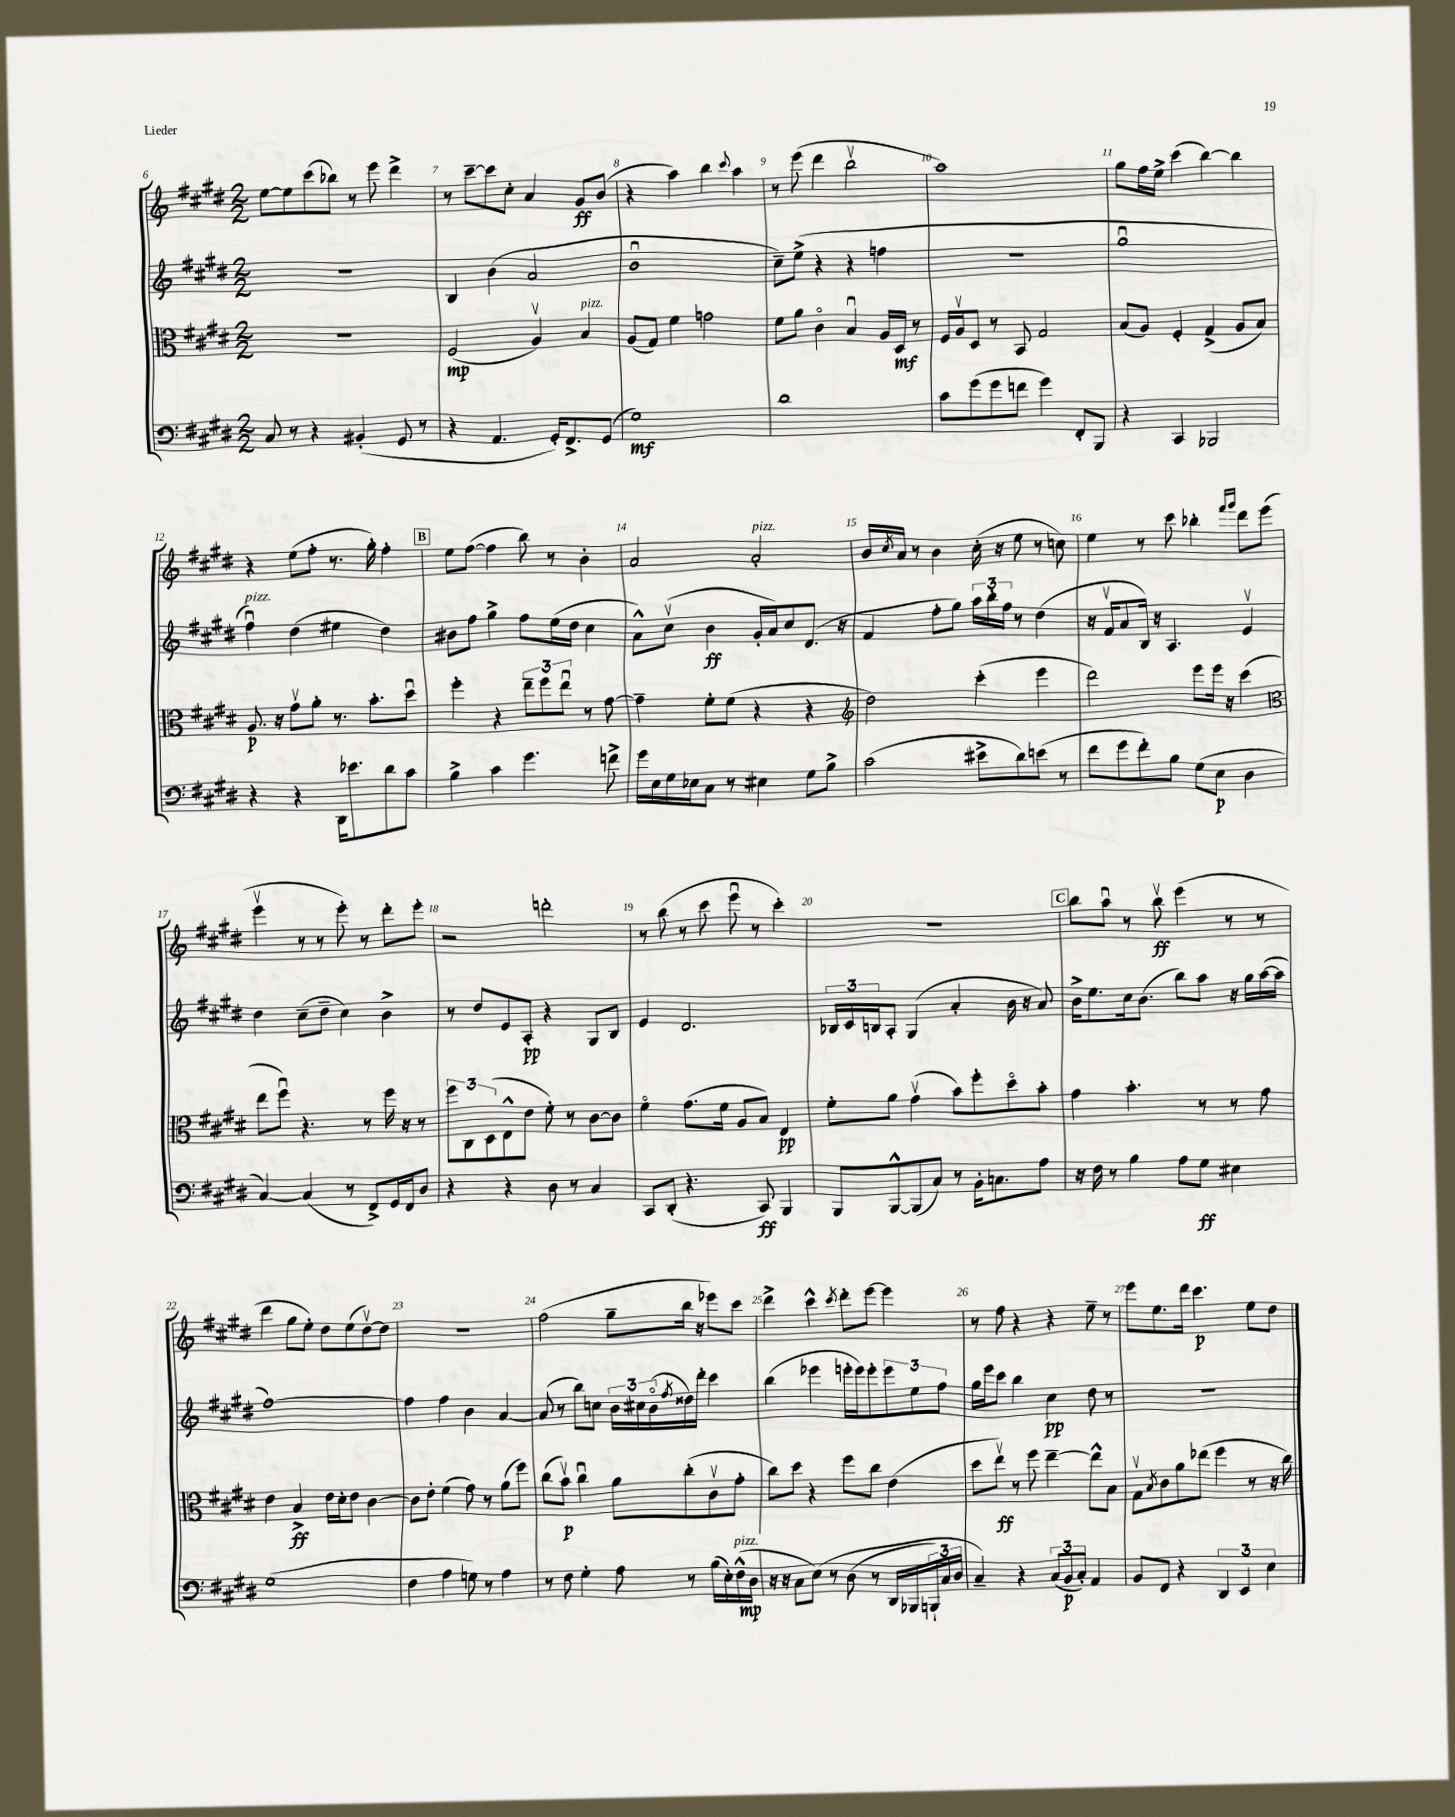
<<
\new StaffGroup <<
\new Staff = "s0" {
    \clef treble \key e \major \numericTimeSignature \time 2/2
    e''8~ e''8 cis'''8( bes''8) r8 e'''8 dis'''4-> |
    r8 cis'''8~-- cis'''8 cis''8-. a'4 gis'8\ff b'8( |
    r4 a''4) b''4 \appoggiatura { cis'''8 } a''4 |
    r8 e'''8( dis'''4 b''2\upbow |
    a''1) |
    gis''8 fis''16 e''16-> cis'''4( b''4~) b''4 |
    r4 e''8( fis''8-. r8. gis''16-.) fis''4-. |
    \mark \markup { \box "B" } e''8 fis''8~( fis''4 b''8) r8 b'4-. |
    a'2 a'2-.^\markup { \italic "pizz." } |
    b'16 \acciaccatura { cis''8 } a'16 r8 b'4 cis''16-.( r16 e''8 r8 c''8) |
    e''4 r8 cis'''8 bes''4-. \grace { fis'''16 gis'''16 } dis'''8 e'''8( |
    e'''4\upbow r8 r8 e'''8-.) r8 dis'''8-. e'''8-. |
    r2 d'''2-. |
    r8 b''8( r8 cis'''8 e'''8\downbow r8 cis'''4-.) |
    R1 |
    \mark \markup { \box "C" } b''8 a''8\downbow r8 b''8\upbow\ff e'''4( r8 r8 |
    dis'''4 gis''8 e''8-.) dis''8 e''8( dis''8~\upbow) dis''8 |
    R1 |
    fis''2( gis''8-- b''16 r16 ees'''8) cis'''8 |
    dis'''4-> cis'''4-^ \acciaccatura { cis'''8 } dis'''8-. e'''8~ e'''4 |
    r8 fis''8 r4 r4 e''8-- r8 |
    e'''8 e''8. dis'''16 cis'''4.\p e''8 dis''8 \bar "|." |
}
\new Staff = "s1" {
    \clef treble \key e \major \numericTimeSignature \time 2/2
    R1 |
    b4 b'4( a'2 |
    b'1\downbow |
    cis''8--) e''8->( r4 r4 f''4 |
    R1 |
    gis''1\downbow |
    fis''4\downbow^\markup { \italic "pizz." }) dis''4( eis''4 dis''4) |
    \mark \markup { \box "B" } bis'8 fis''8 gis''4-> fis''8 e''16( dis''16 cis''4 |
    a'8-^) cis''8\upbow( b'4\ff gis'16-. a'16) cis''8 dis'8.( r16 |
    fis'4 fis''8-. gis''8) \tuplet 3/2 { a''16 b''16-. fis''16 } r8 dis''4( |
    r16 fis'16\upbow a'8 b16) r16 a4. e'4\upbow |
    dis''4 cis''8--( dis''8-- cis''4) b'4-> |
    r8 dis''8 e'8 a8-.\pp r4 gis8 b8 |
    e'4 dis'2. |
    \tuplet 3/2 { bes16 cis'16 b16 } a8-. gis4( a'4-. b'16 r16 a'8) |
    \mark \markup { \box "C" } b'16-> e''8. cis''16 b'8.( b''8) a''8 r16 gis''16 a''16~( a''16 |
    fis''1~) |
    fis''4 fis''4 b'4 a'4~ |
    a'8( r8 b''8) c''8 \tuplet 3/2 { b'16 cis''16 b'16\flageolet( } \acciaccatura { fis''8 } disis''16) dis'''16-. cis'''4 |
    b''4( ees'''4 e'''16-. e'''16) e'''8-. \tuplet 3/2 { e'''8 e''8 fis''8 } |
    gis''16 e'''16 cis'''8 b''4 cis''4\pp dis''8 r8 |
    R1 \bar "|." |
}
\new Staff = "s2" {
    \clef alto \key e \major \numericTimeSignature \time 2/2
    r1 |
    fis2\mp( a4\upbow) b4^\markup { \italic "pizz." } |
    a8( gis8) fis'4 g'2 |
    fis'8 a'8 cis'4\flageolet b4\downbow a16 dis16\mf r8 |
    fis16 a16\upbow dis8 r8 b,8 gis2 |
    b8( a8) fis4-. gis4->( a8 b8) |
    a8.\p r16 gis'8\upbow a'8-. r8. b'8.-. dis''8\downbow |
    \mark \markup { \box "B" } fis''4-. r4 \tuplet 3/2 { e''8-- fis''8 e''8\downbow } r8 gis'8~ |
    gis'4-- fis'8-. fis'8( r4 r4 |
    \clef treble dis''2) cis'''4-.( e'''4 |
    dis'''2) e'''8 e'''16 r16 cis'''4( |
    \clef alto e''8 fis''8\downbow) r4. r8 fis''16 r16 r8 |
    \tuplet 3/2 { fis''8 cis8 dis8( } e8-^ e'8 fis'8-.) r8 cis'8~ cis'8 |
    fis'4\flageolet gis'8.( fis'16 a8 b8) e4\pp |
    fis'8-. a'8 gis'4\upbow( b'8) fis''8-. dis''8\flageolet b'8-. |
    \mark \markup { \box "C" } gis'4 b'4.-. r8 r8 gis'8 |
    e'4 b4->\ff e'16 dis'16-. e'8 cis'4~ |
    cis'8 e'8-. fis'4( gis'8) r8 a'8( fis''8) |
    cis''8( b'8\upbow\p) cis''4\downbow a'8 cis''8-.( cis'8\upbow gis'8-. |
    cis''8) dis''8 r4 fis''8 cis''8 e'4( |
    dis''8 e''8\upbow\ff) r8 fis''8 e''4~-- e''8-^ b8 |
    gis8\upbow \acciaccatura { b8 } cis'8 a'8 ees''8( fis''4 r8 r16 cis''16) \bar "|." |
}
\new Staff = "s3" {
    \clef bass \key e \major \numericTimeSignature \time 2/2
    cis8 r8 r4 bis,4-.( gis,8 r8 |
    r4 a,4. gis,16-.) fis,8.-> gis,8( |
    gis1\mf) |
    dis'1 |
    cis'8 gis'8( gis'8 f'8 gis'4) fis,8-. b,,8 |
    r4 cis,4 bes,,2 |
    r4 r4 dis,16 ees'8. dis'8 cis'8 |
    \mark \markup { \box "B" } b4-> cis'4 gis'4. f'8-> |
    gis'16 e16 gis16 ees16 cis8 r8 eis4 gis8 b8-> |
    cis'2( eis'8-> dis'8) e'8( r8 |
    fis'8 gis'8 fis'8-.) b8 gis8( e8\p dis4 |
    cis4~) cis4( r8 fis,8->) gis,16 fis,16 dis8 |
    r4 r4 dis8 r8 cis4 |
    cis,8 dis,8-.( r4. cis,8\ff) b,,4 |
    b,,8 b,,8~-^ b,,8( cis8) r8 b,16-. c8. a8 |
    \mark \markup { \box "C" } r16 fis16 r8 b4 a8 gis8\ff eis4 |
    gis1( |
    fis4 a4 g8) r8 a4 |
    r8 fis8 gis4-. a8 r8 b16( e16-.) fis16-^\mp^\markup { \italic "pizz." }( dis16 |
    r16 r16 cis8 e8)\( r8 dis8( r8 dis,16 bes,,16 \tuplet 3/2 { b,,16-!) cis16 dis16 } |
    cis4--\) r4 \tuplet 3/2 { cis8( b,8\p cis8-.) } a,4 |
    b,8 fis,8 r4 \tuplet 3/2 { dis,4 e,4 e4 } \bar "|." |
}
>>
>>
\layout { \context { \Score currentBarNumber = #6 \override BarNumber.break-visibility = ##(#f #t #t) barNumberVisibility = #all-bar-numbers-visible } }
